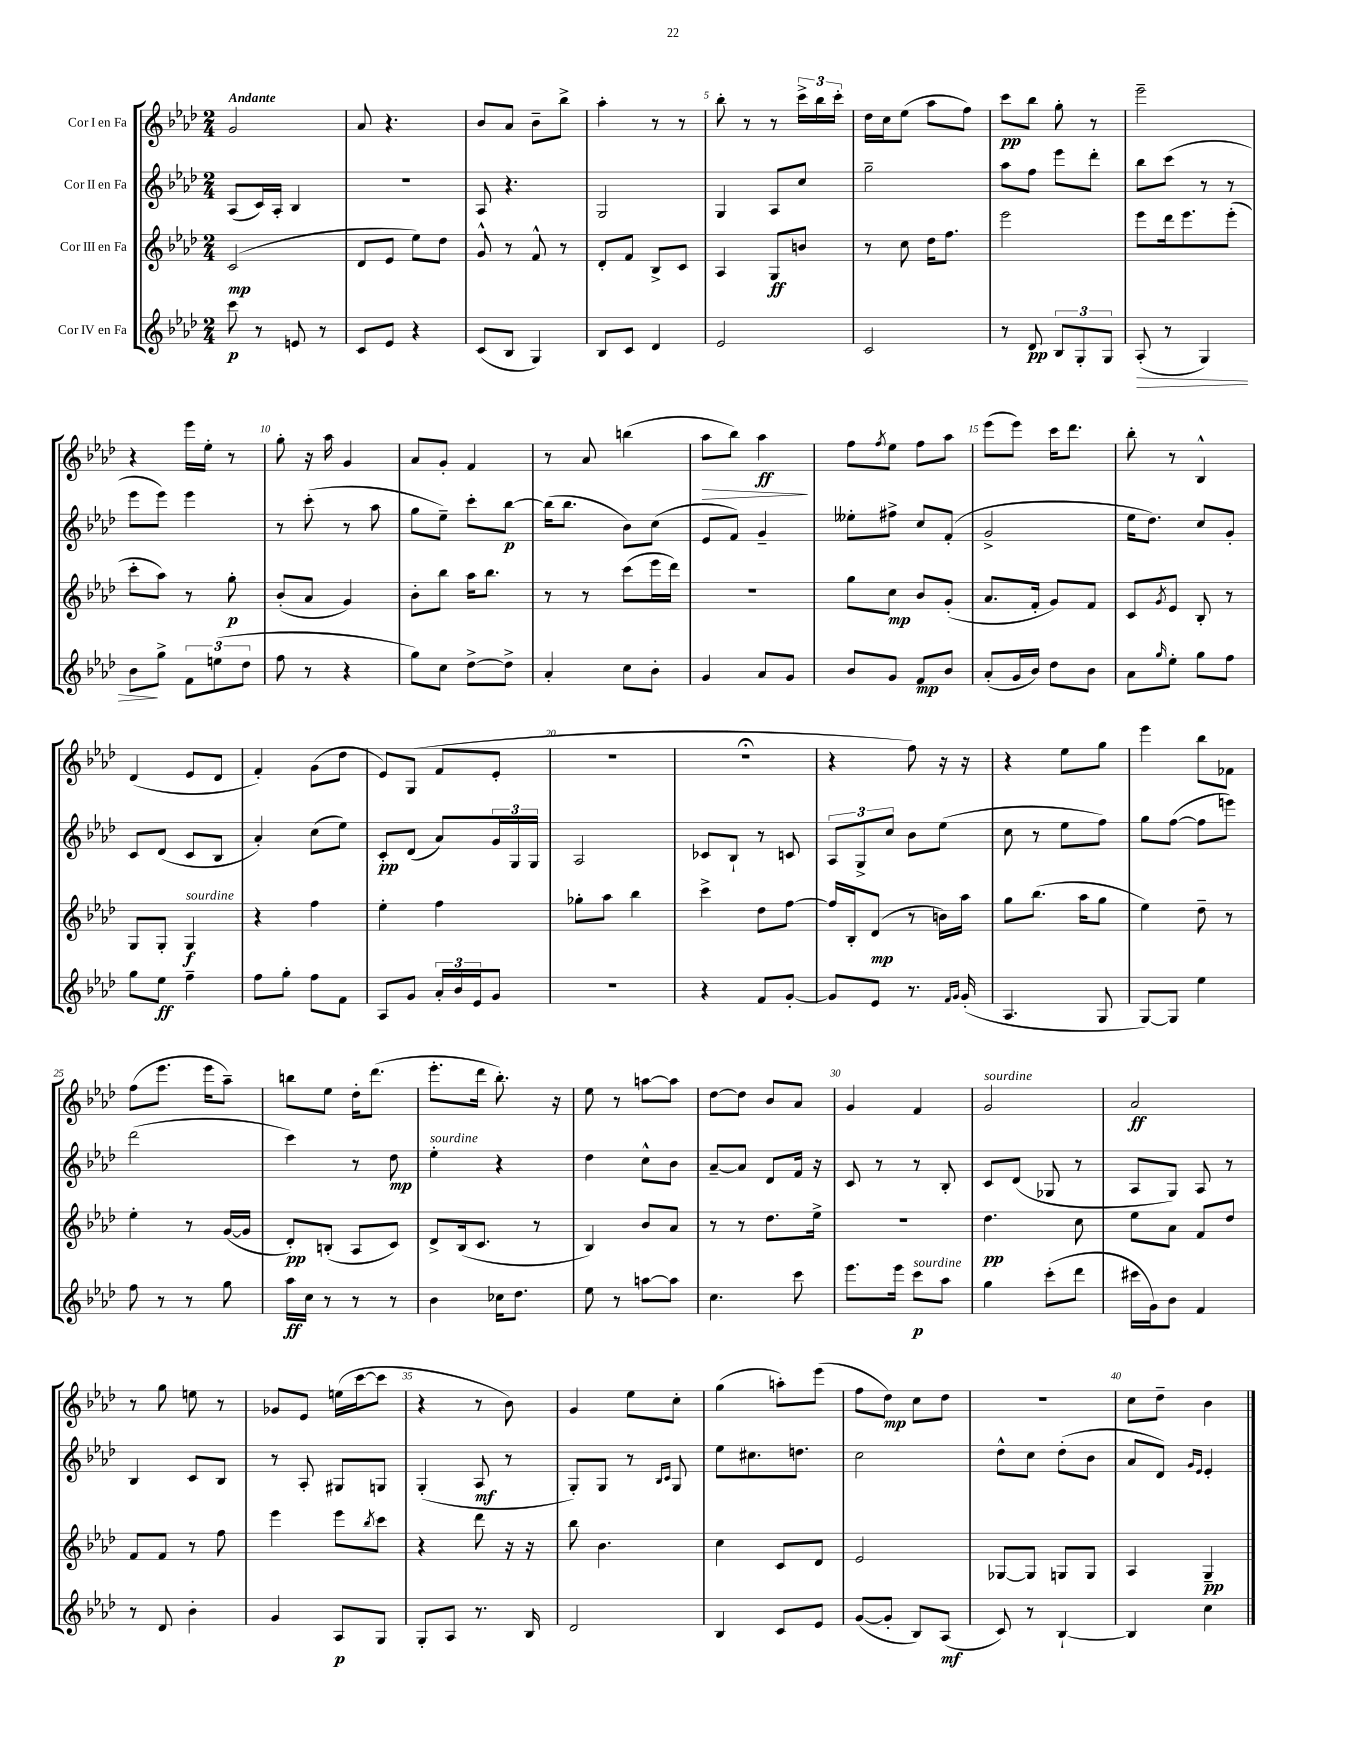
<<
\new StaffGroup <<
\new Staff = "s0" \with { instrumentName = "Cor I en Fa" } {
    \clef treble \key aes \major \numericTimeSignature \time 2/4 \tempo "Andante"
    g'2 |
    aes'8 r4. |
    bes'8 aes'8 bes'8-- bes''8-> |
    aes''4-. r8 r8 |
    bes''8-. r8 r8 \tuplet 3/2 { c'''16-> bes''16 c'''16-. } |
    des''16 c''16 ees''8( aes''8 f''8) |
    c'''8\pp bes''8 g''8-. r8 |
    ees'''2-- |
    r4 ees'''16 ees''16-. r8 |
    g''8-. r16 aes''16 g'4 |
    aes'8 g'8-. f'4 |
    r8 aes'8 b''4( |
    aes''8\> bes''8) aes''4\ff\! |
    f''8 \acciaccatura { f''8 } ees''8 f''8 aes''8 |
    ees'''8( ees'''8) c'''16 des'''8. |
    bes''8-. r8 bes4-^ |
    des'4( ees'8 des'8 |
    f'4-.) g'8( des''8 |
    ees'8) g8( f'8 ees'8-. |
    r2 |
    r2\fermata |
    r4 f''8) r16 r16 |
    r4 ees''8 g''8 |
    ees'''4 bes''8 fes'8 |
    f''8( ees'''8. ees'''16 aes''8--) |
    b''8 ees''8 des''16-. des'''8.( |
    ees'''8.-. des'''16 bes''8.-.) r16 |
    ees''8 r8 a''8~ a''8 |
    des''8~ des''8 bes'8 aes'8 |
    g'4 f'4 |
    g'2^\markup { \italic "sourdine" } |
    aes'2\ff |
    r8 g''8 e''8 r8 |
    ges'8 ees'8 e''16( c'''16~ c'''8 |
    r4 r8 bes'8) |
    g'4 ees''8 c''8-. |
    g''4( a''8-.) ees'''8( |
    f''8 des''8\mp) c''8 des''8 |
    r2 |
    c''8 des''8-- bes'4 \bar "|." |
}
\new Staff = "s1" \with { instrumentName = "Cor II en Fa" } {
    \clef treble \key aes \major \numericTimeSignature \time 2/4
    aes8( c'16) aes16-. bes4 |
    R2 |
    aes8 r4. |
    g2 |
    g4 aes8 c''8 |
    g''2-- |
    aes''8 f''8 ees'''8 des'''8-. |
    bes''8 c'''8( r8 r8 |
    ees'''8 ees'''8) ees'''4 |
    r8 c'''8-.( r8 aes''8 |
    g''8 ees''8--) c'''8-. bes''8~\p |
    bes''16( bes''8. bes'8) c''8( |
    ees'8 f'8) g'4-- |
    eeses''8-. fis''8-> c''8 f'8-.( |
    g'2-> |
    ees''16 des''8.) c''8 g'8-. |
    c'8 des'8( c'8 bes8 |
    aes'4-.) c''8( ees''8) |
    c'8-.\pp des'8( aes'8) \tuplet 3/2 { g'16 g16 g16 } |
    aes2 |
    ces'8 bes8-! r8 c'8 |
    \tuplet 3/2 { aes8 g8-> c''8 } bes'8 ees''8( |
    c''8 r8 ees''8 f''8) |
    g''8 f''8~( f''8 e'''8) |
    des'''2( |
    c'''4) r8 des''8\mp |
    ees''4-.^\markup { \italic "sourdine" } r4 |
    des''4 c''8-^ bes'8 |
    aes'8~-- aes'8 des'8 f'16 r16 |
    c'8 r8 r8 bes8-. |
    c'8 des'8( ges8 r8 |
    aes8 g8) aes8 r8 |
    bes4 c'8 bes8 |
    r8 aes8-. gis8 g8 |
    g4-.( aes8\mf r8 |
    g8-.) g8 r8 \grace { bes16 c'16 } g8 |
    ees''8 cis''8. d''8. |
    c''2 |
    des''8-^ c''8 des''8-.( bes'8 |
    aes'8 des'8) \grace { g'16 ees'16 } ees'4-. \bar "|." |
}
\new Staff = "s2" \with { instrumentName = "Cor III en Fa" } {
    \clef treble \key aes \major \numericTimeSignature \time 2/4
    c'2\mp( |
    des'8 ees'8 ees''8) des''8 |
    g'8-^ r8 f'8-^ r8 |
    des'8-. f'8 bes8-> c'8 |
    aes4 g8\ff b'8 |
    r8 c''8 des''16 f''8. |
    ees'''2 |
    ees'''8 des'''16 ees'''8. ees'''8-.( |
    c'''8-. aes''8) r8 g''8-.\p |
    bes'8-.( aes'8 g'4) |
    bes'8-. bes''8 aes''16 bes''8. |
    r8 r8 c'''8( ees'''16 des'''16) |
    R2 |
    g''8 c''8\mp bes'8 g'8-.( |
    aes'8. f'16-. g'8) f'8 |
    c'8 \acciaccatura { g'8 } ees'8 bes8-. r8 |
    g8 g8-. g4\f^\markup { \italic "sourdine" } |
    r4 f''4 |
    ees''4-. f''4 |
    ges''8-. aes''8 bes''4 |
    c'''4-> des''8 f''8~ |
    f''16 bes16-. des'8\mp( r8 b'16) aes''16 |
    g''8 bes''8.( aes''16 g''8 |
    ees''4) des''8-- r8 |
    ees''4-. r8 g'16~( g'16 |
    des'8-.\pp) b8-.( aes8 c'8) |
    des'8-> bes16( c'8. r8 |
    bes4) bes'8 aes'8 |
    r8 r8 des''8. ees''16-> |
    R2 |
    des''4.\pp c''8 |
    ees''8 aes'8 f'8 des''8 |
    f'8 f'8 r8 f''8 |
    ees'''4 ees'''8 \acciaccatura { bes''8 } c'''8 |
    r4 des'''8 r16 r16 |
    bes''8 bes'4. |
    c''4 c'8 des'8 |
    ees'2 |
    ges8~ ges8 g8 g8 |
    aes4 g4--\pp \bar "|." |
}
\new Staff = "s3" \with { instrumentName = "Cor IV en Fa" } {
    \clef treble \key aes \major \numericTimeSignature \time 2/4
    c'''8\p r8 e'8 r8 |
    c'8 ees'8 r4 |
    c'8( bes8 g4) |
    bes8 c'8 des'4 |
    ees'2 |
    c'2 |
    r8 des'8\pp \tuplet 3/2 { bes8 g8-. g8 } |
    aes8-.\>( r8 g4) |
    bes'8\! g''8-> \tuplet 3/2 { f'8 e''8( des''8 } |
    f''8 r8 r4 |
    g''8) c''8 des''8~-> des''8-> |
    aes'4-. c''8 bes'8-. |
    g'4 aes'8 g'8 |
    bes'8 g'8 f'8\mp bes'8 |
    aes'8-.( g'16 bes'16) des''8 bes'8 |
    aes'8 \grace { g''16 } ees''8-. g''8 f''8 |
    g''8 ees''8\ff f''4-- |
    f''8 g''8-. f''8 f'8 |
    aes8 g'8 \tuplet 3/2 { aes'16-. bes'16 ees'16 } g'8 |
    R2 |
    r4 f'8 g'8~-. |
    g'8 ees'8 r8. \grace { f'16 g'16 } g'16-.( |
    aes4. g8 |
    g8~) g8 ees''4 |
    f''8 r8 r8 g''8 |
    aes''16\ff c''16 r8 r8 r8 |
    bes'4 ces''16 des''8. |
    ees''8 r8 a''8~ a''8 |
    c''4. c'''8 |
    ees'''8. ees'''16 c'''8\p^\markup { \italic "sourdine" } aes''8 |
    g''4 c'''8-.( des'''8 |
    cis'''16 g'16) bes'8 f'4 |
    r8 des'8 bes'4-. |
    g'4 aes8\p g8 |
    g8-. aes8 r8. bes16 |
    des'2 |
    bes4 c'8 ees'8 |
    g'8~( g'8-. bes8) aes8\mf( |
    c'8) r8 bes4~-! |
    bes4 c''4 \bar "|." |
}
>>
>>
\layout { \context { \Score \override BarNumber.break-visibility = ##(#f #t #t) barNumberVisibility = #(every-nth-bar-number-visible 5) } }
